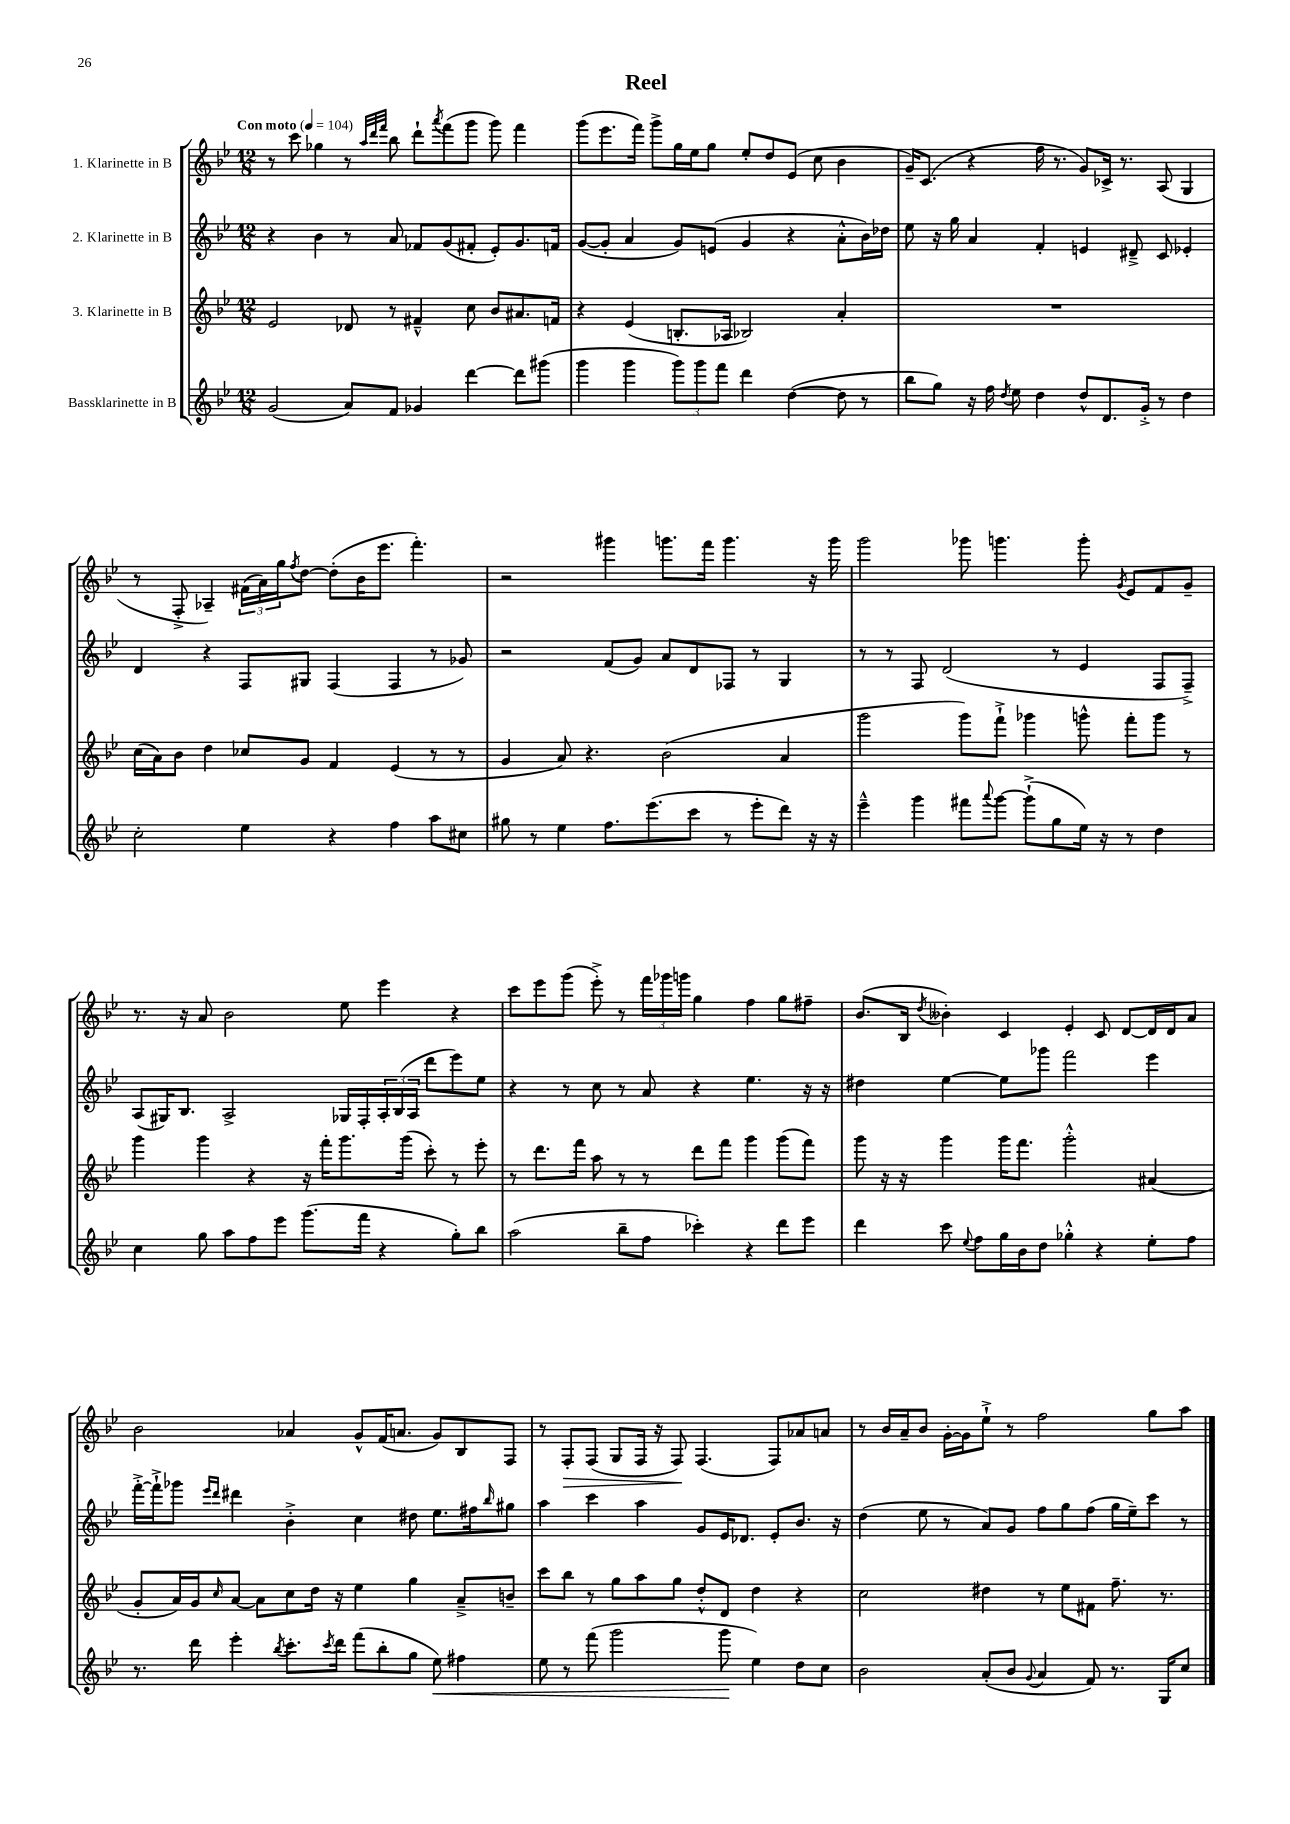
\header { title = "Reel" }
<<
\new StaffGroup <<
\new Staff = "s0" \with { instrumentName = "1. Klarinette in B" } {
    \clef treble \key bes \major \numericTimeSignature \time 12/8 \tempo "Con moto" 4 = 104
    r8 c'''8 ges''4 r8 \grace { a''32 d'''32 f'''32 } bes''8 d'''8-! \acciaccatura { a'''8 } f'''8( g'''8 g'''8) f'''4 |
    g'''8( ees'''8. f'''16) g'''8-> g''16 ees''16 g''8 ees''8-. d''8 ees'8( c''8 bes'4 |
    g'16--) c'8.( r4 f''16 r8. g'8) ces'16-> r8. a8( g4 |
    r8 f8-.-> aes4--) \tuplet 3/2 { fis'16( a'16) g''16 } \acciaccatura { f''8 } d''8~ d''8-.( bes'16 ees'''8. f'''4.-.) |
    r2 gis'''4 g'''8. f'''16 g'''4. r16 g'''16 |
    g'''2 ges'''8 g'''4. g'''8-. \acciaccatura { g'8 } ees'8 f'8 g'8-- |
    r8. r16 a'8 bes'2 ees''8 ees'''4 r4 |
    c'''8 ees'''8 g'''8( ees'''8-.->) r8 \tuplet 3/2 { f'''16 ges'''16 g'''16 } g''4 f''4 g''8 fis''8-- |
    bes'8.( bes16 \acciaccatura { d''8 } beses'4-.) c'4 ees'4-. c'8 d'8~ d'16 d'16 a'8 |
    bes'2 aes'4 g'8-^ f'16( a'8. g'8) bes8 f8 |
    r8 f8-.\> f8( g8 f16 r16 f8\!) f4.( f8) aes'8 a'8 |
    r8 bes'16 a'16-- bes'8 g'16~-. g'16 ees''8-!-> r8 f''2 g''8 a''8 \bar "|." |
}
\new Staff = "s1" \with { instrumentName = "2. Klarinette in B" } {
    \clef treble \key bes \major \numericTimeSignature \time 12/8
    r4 bes'4 r8 a'8 fes'8 g'8( fis'8-. ees'8-.) g'8. f'16 |
    g'8~( g'8-. a'4 g'8) e'8( g'4 r4 a'8-.-^ bes'16) des''16 |
    ees''8 r16 g''16 a'4 f'4-. e'4 dis'8---> c'8 ees'4-. |
    d'4 r4 f8 gis8 f4( f4 r8 ges'8) |
    r2 f'8( g'8) a'8 d'8 fes8 r8 g4 |
    r8 r8 f8 d'2( r8 ees'4 f8 f8--->) |
    a8( gis16) bes8. a2-> ges16 f16-. \tuplet 3/2 { a16-. bes16( a16 } d'''8 ees'''8) ees''8 |
    r4 r8 c''8 r8 a'8 r4 ees''4. r16 r16 |
    dis''4 ees''4~ ees''8 ges'''8 f'''2 ees'''4 |
    f'''16~-.-> f'''16-!-> ges'''8 \grace { ees'''16 d'''16 } dis'''4 bes'4-.-> c''4 dis''8 ees''8. fis''16 \grace { bes''16 } gis''8 |
    a''4 c'''4 a''4 g'8 ees'16 des'8. ees'8-. bes'8. r16 |
    d''4( ees''8 r8 a'8) g'8 f''8 g''8 f''8( g''16 ees''16--) c'''8 r8 \bar "|." |
}
\new Staff = "s2" \with { instrumentName = "3. Klarinette in B" } {
    \clef treble \key bes \major \numericTimeSignature \time 12/8
    ees'2 des'8 r8 fis'4---^ c''8 bes'8 ais'8. f'16 |
    r4 ees'4( b8.-. aes16 bes2) a'4-. |
    R1. |
    c''16( a'16) bes'8 d''4 ces''8 g'8 f'4 ees'4( r8 r8 |
    g'4 a'8) r4. bes'2( a'4 |
    g'''2 g'''8) f'''8-!-> ges'''4 g'''8-^ f'''8-. g'''8 r8 |
    g'''4 g'''4 r4 r16 f'''16-. g'''8. g'''16( c'''8-.) r8 ees'''8-. |
    r8 d'''8. f'''16 a''8 r8 r8 d'''8 f'''8 g'''4 g'''8( f'''8) |
    g'''8 r16 r16 g'''4 g'''16 f'''8. g'''2-.-^ ais'4( |
    g'8-. a'16) g'16 \grace { c''16 } a'8~ a'8 c''8 d''16 r16 ees''4 g''4 a'8---> b'8-- |
    c'''8 bes''8 r8 g''8 a''8 g''8 d''8-.-^ d'8 d''4 r4 |
    c''2 dis''4 r8 ees''8 fis'8 f''8.-- r8. \bar "|." |
}
\new Staff = "s3" \with { instrumentName = "Bassklarinette in B" } {
    \clef treble \key bes \major \numericTimeSignature \time 12/8
    g'2( a'8) f'8 ges'4 d'''4~ d'''8 gis'''8( |
    g'''4 g'''4 \tuplet 3/2 { g'''8) g'''8 f'''8 } d'''4 d''4~( d''8 r8 |
    bes''8 g''8) r16 f''16 \acciaccatura { d''8 } ees''8 d''4 d''8-^ d'8. g'16-.-> r8 d''4 |
    c''2-. ees''4 r4 f''4 a''8 cis''8 |
    gis''8 r8 ees''4 f''8. ees'''8.( c'''8 r8 ees'''8-. d'''8) r16 r16 |
    ees'''4---^ g'''4 fis'''8 \appoggiatura { a'''8 } g'''8~ g'''8-!->( g''8 ees''16) r16 r8 d''4 |
    c''4 g''8 a''8 f''8 ees'''8 g'''8.( f'''16 r4 g''8-.) bes''8 |
    a''2( bes''8-- f''8 ces'''4-.) r4 d'''8 ees'''8 |
    d'''4 c'''8 \appoggiatura { ees''8 } f''8 g''16 bes'16 d''8 ges''4-.-^ r4 ees''8-. f''8 |
    r8. d'''16 ees'''4-. \acciaccatura { bes''8 } c'''8.-. \acciaccatura { c'''8 } d'''16 f'''8( bes''8-. g''8 ees''8\<) fis''4 |
    ees''8 r8 f'''8( g'''2 g'''8\! ees''4) d''8 c''8 |
    bes'2 a'8-.( bes'8 \appoggiatura { g'8 } a'4 f'8) r8. g16 c''8 \bar "|." |
}
>>
>>
\layout { \context { \Score \remove "Bar_number_engraver" } }
